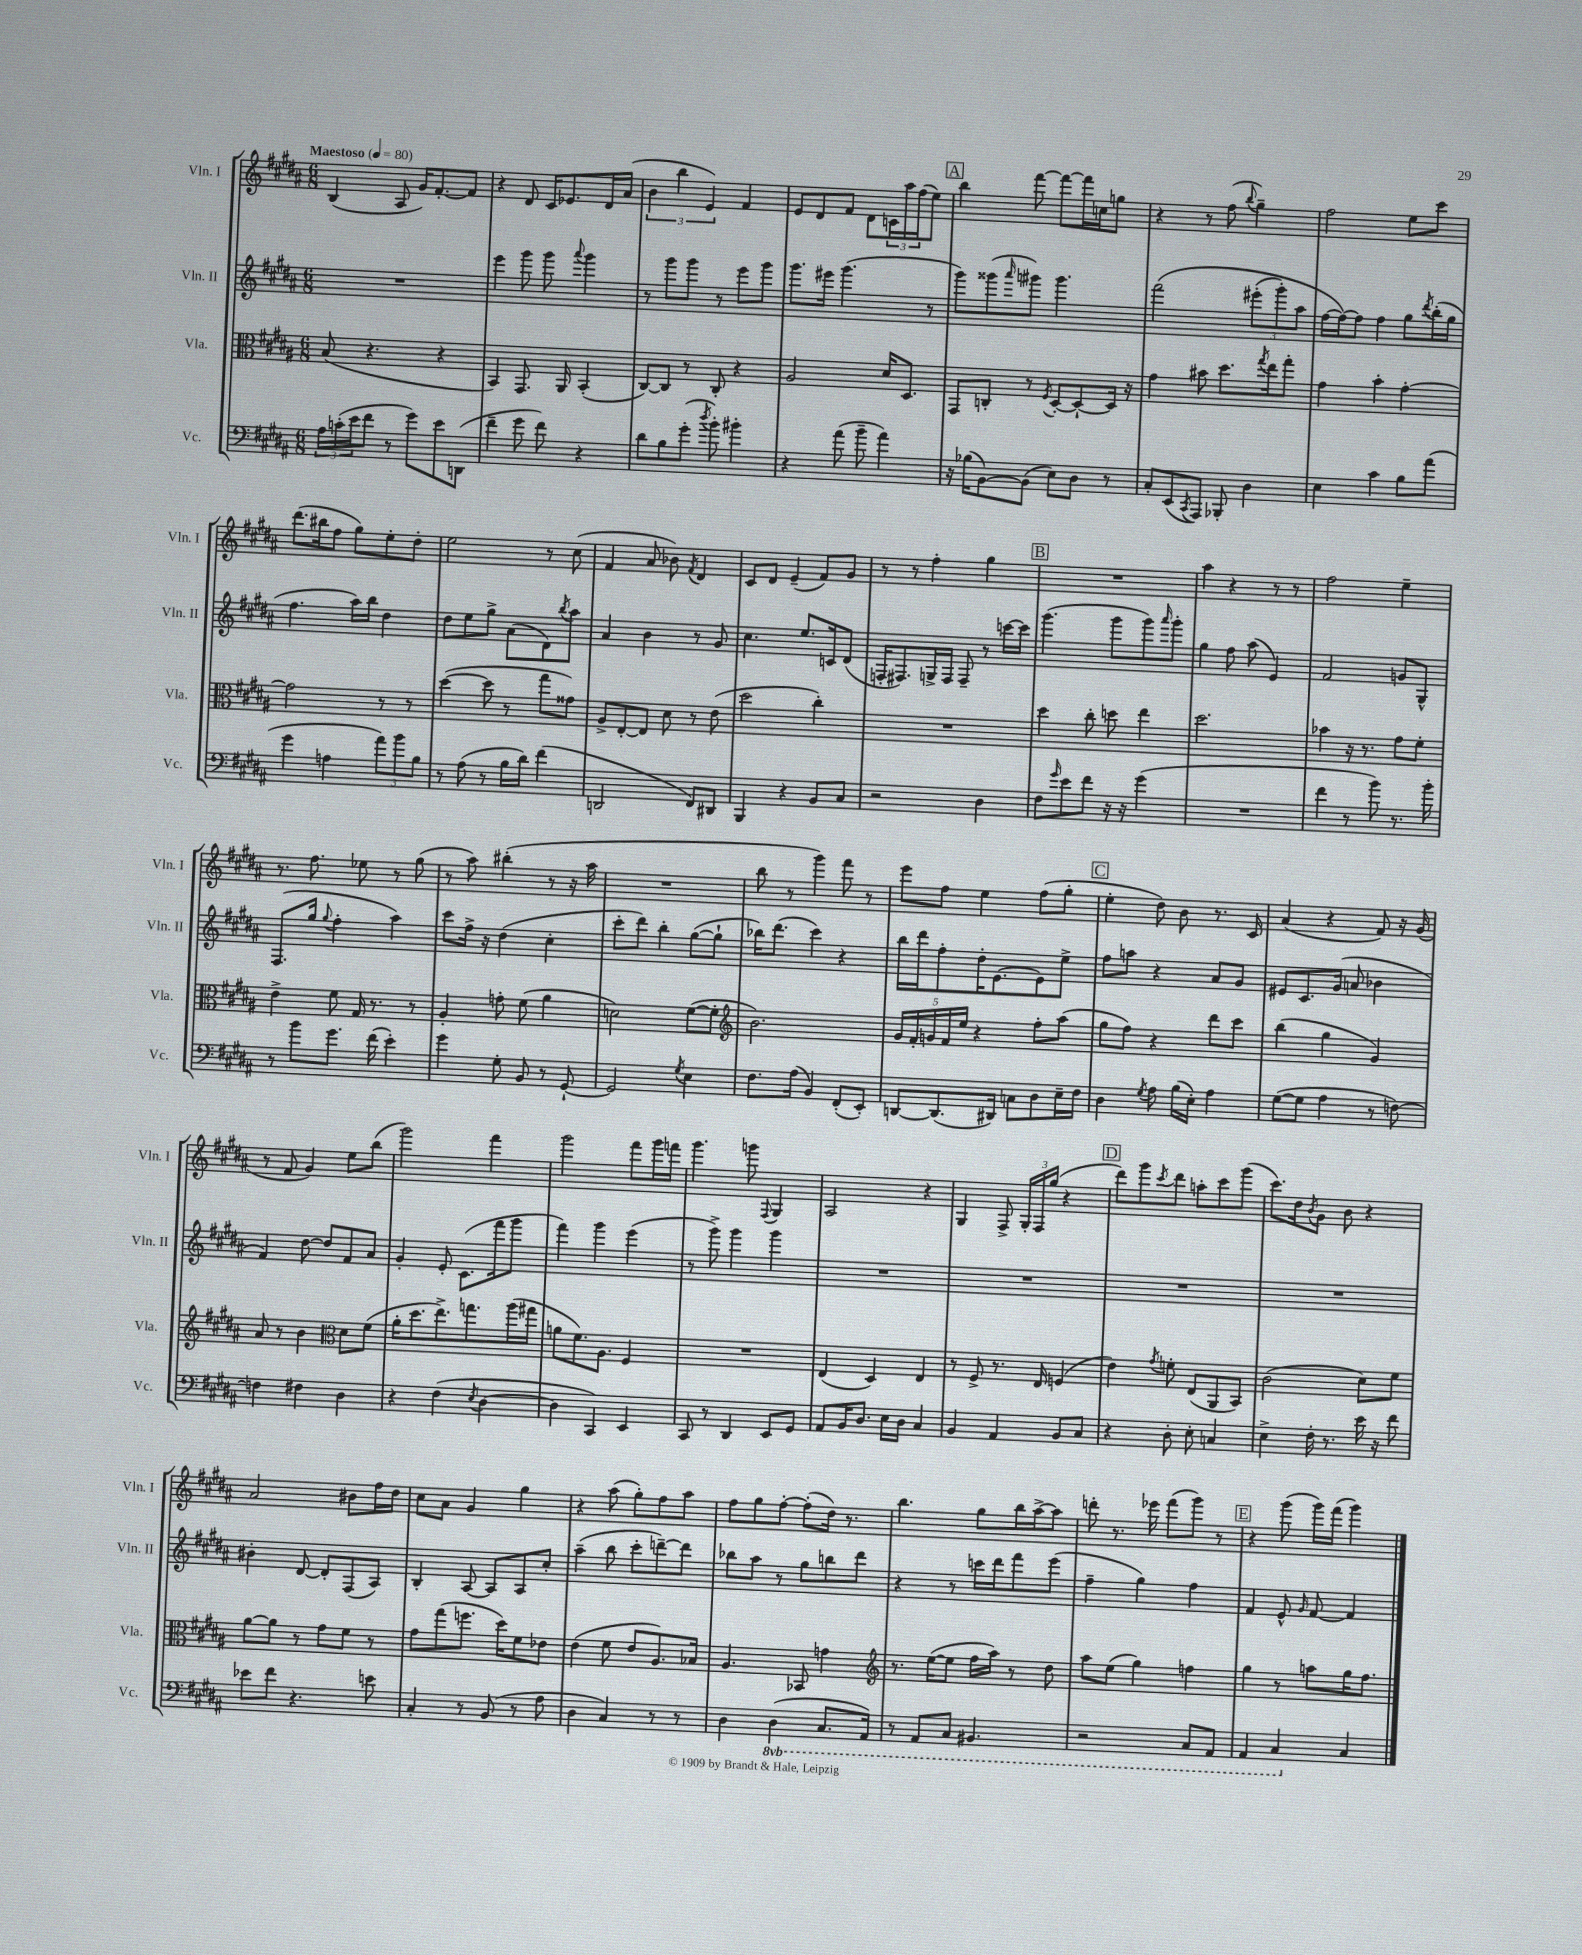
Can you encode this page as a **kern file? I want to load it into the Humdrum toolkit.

**kern	**kern	**kern	**kern
*staff4	*staff3	*staff2	*staff1
*clefF4	*clefC3	*clefG2	*clefG2
*k[f#c#g#d#a#]	*k[f#c#g#d#a#]	*k[f#c#g#d#a#]	*k[f#c#g#d#a#]
*M6/8	*M6/8	*M6/8	*M6/8
*MM80	*MM80	*MM80	*MM80
24A#\LL	(8B/	2.r	(4B/
(24c'\	.	.	.
24e\J	.	.	.
8f#\J	4.r	.	.
8r	.	.	8A#/
8g#\L)	.	.	16g#/LK)
.	.	.	[8.f#'/
8e\	4r	.	.
(8DD\J	.	.	8f#/]J
=	=	=	=
4f#~\	4BB/)	4eee\	4r
8g#\	8.GG#/	8ggg#\	8d#/
8f#\)	.	8ggg#\	16c#/LK
.	16AA#/	.	8.e-/
.	.	8qqaaa#/	.
4r	(4BB'/	4ggg#\	.
.	.	.	16d#/L
.	.	.	(16a#/JJ
=	=	=	=
8d#\L	[8C#/L)	8r	6b\
8B\	8C#/]J	8ggg#\L	.
.	.	.	6bb\
(8g#'\J	8r	8ggg#\J	.
.	.	.	6e/)
8qdd#/	.	.	.
8b'\)	8C#'/	8r	.
4b#'\	4r	8eee\L	4f#/
.	.	8ggg#\J	.
=	=	=	=
4r	2A#/	8.ggg#\L	8e/L
.	.	.	8d#/
.	.	16eee#\Jk	.
(8a#\	.	(4.ggg#\	8f#/J
8b~\	.	.	8d#\L
4a#\)	16d#/LK	.	24c\L
.	.	.	24aa#\
.	8.D#/J	.	.
.	.	.	(24ff#\J
.	.	8r	8ee\J)
=	=	=	=
16r	8GG#/L	8ggg#\L)	4bb\
(16B-\LK	.	.	.
[8BB\)	8C'/J	(8ggg##\	.
.	.	16qqaaa#/	.
(8BB\]J	8r	8ggg#\J)	[8fff#\
.	8qF#/	.	.
8E\L)	[8D#'/L	4.ggg#\	8fff#\_L
8D#\J	8D#`/_	.	16fff#\]L
.	.	.	16cc\J
8r	16D#/]Jk	.	8gg\J
.	16r	.	.
=	=	=	=
8C#'/L	4g#\	&(2fff#\	4r
(8EE/	.	.	.
8qCC#/	.	.	.
8AAA#/J)	8b#\	.	8r
8BBB-'/	8.dd#\L	.	(8ff#\
.	.	.	8qqbb/
4D#\	.	(12eee#'\L	4gg#~\)
.	8qgg#/	.	.
.	16ee\k	.	.
.	.	12ggg#'\)	.
.	8gg#'\J	.	.
.	.	12aa#\J	.
=	=	=	=
4E\	4g#\	[16ff#\LL	2ff#\
.	.	16ff#\_J&)	.
.	.	8ff#\]J	.
4c#\	4b'\	4ff#\	.
8B\L	[4g#'\	8gg#\L	8ee\L
.	.	8qddd#/	.
(8a#\J	.	(16bb'\L	8ccc#\J
.	.	16gg#\JJ	.
=	=	=	=
4g#\	2g#\]	4.ff#\	(8.ddd#\L
.	.	.	16bb#\k
4A\	.	.	8ff#\J
.	.	16aa#\LL)	8gg#\L)
.	.	16bb\JJ	.
12a#\L)	8r	4dd#\	8ee'\
12b\	.	.	.
.	8r	.	8dd#'\J
12B\J	.	.	.
=	=	=	=
8r	([4dd#\	8dd#\L	2ee\
(8A#\	.	8ee\	.
8r	8dd#\]	8gg#^\J	.
16B\LL	8r	(8a#\L	.
16d#\JJ)	.	.	.
(4f#\	8gg#\L	8d#\)	8r
.	.	8qbb/	.
.	8g##\J)	8aa#\J	(8cc#\
=	=	=	=
2DD/	8A#^/L	4a#/	4f#/
.	[8E'/	.	.
.	8E/]J	4b\	8a#/
.	8d#\	.	8b-\)
.	.	.	8qf#/
8FF#/L)	8r	8r	4d#/
8DD#/J	(8e\	8g#/	.
=	=	=	=
4BBB/	2dd#\	4.cc#\	8c#/L
.	.	.	8d#/J
4r	.	.	(4e~/
.	.	8.ee/L	.
8BB/L	4cc#'\)	.	8f#/L)
.	.	16c/k	.
8C#/J	.	(8d#/J	8g#/J
=	=	=	=
2r	2.r	16F'/LK	8r
.	.	8.F#/)	.
.	.	.	8r
.	.	16G^/L	4ff#'\
.	.	16F#/JJ	.
.	.	8F#~/	.
4D#\	.	8r	4gg#\
.	.	[16ccc\LL	.
.	.	16ccc\]JJ	.
=	=	=	=
8F#\L	4dd#\	(4.ggg#\	2.r
16qqg#/	.	.	.
8e\	.	.	.
8f#\J	8cc#'\	.	.
16r	8dd\	8ggg#\L	.
16r	.	.	.
(4g#\	4ee\	8ggg#\)	.
.	.	16qqaaa#/	.
.	.	8ggg#'\J	.
=	=	=	=
2.r	2.dd#\	4gg#\	4aa#\
.	.	8ff#\	4r
.	.	(8aa#\	.
.	.	4e/)	8r
.	.	.	8r
=	=	=	=
4f#\	4b-\	2f#/	2ff#\
8r	16r	.	.
.	8.r	.	.
8b\)	.	.	.
8.r	8g#\L	8g/L	4ee~\
.	8f#'\J	8G#^^/J	.
16b'\	.	.	.
=	=	=	=
8r	4e^\	(8.F#/L	8.r
8b\L	.	.	.
.	.	16gg#/Jk	8.ff#\
.	.	8qqgg#/	.
8.g#\J	8f#\	4ff#'\	.
.	16G#/	.	8ee-\
(16f#\	8.r	.	.
4e'\)	.	4aa#\)	8r
.	8r	.	(8gg#\
=	=	=	=
4g#\	4A#'/	8ccc#\L	8r
.	.	16ff#^\Jk	8aa#\)
.	.	16r	.
8G#'\	8g'\	(4dd#\	(4bb#'\
8BB/	(8f#\	.	.
8r	4a#\	4cc#'\	8r
[8GG#`/	.	.	16r
.	.	.	16aa#\
=	=	=	=
2GG#/]	2d\)	8ccc#'\L	2.r
.	.	8ddd#\J)	.
.	.	4bb'\	.
8qG#/	.	.	.
4E\	([8f#\L	([8gg#\L	.
.	8f#'\]J	8gg#`\]J	.
=	=	=	=
*	*clefG2	*	*
8.F#\L	2.b\)	16bb-\LK)	8bb\
.	.	(8.ddd#\J	.
.	.	.	8r
(16A#\Jk	.	.	.
4BB/)	.	4ccc#\)	4ggg#\)
(8FF#'/L	.	4r	8fff#\
8EE'/J)	.	.	8r
=	=	=	=
[8DD/L	20g#/LL	16bb\LL	8eee\L
.	20f#'/	.	.
.	.	16ddd#\J	.
.	20g/	.	.
(8.DD/]	.	8ff#'\	8ff#\J
.	20f#/	.	.
.	20ee/JJ	.	.
.	4r	16dd#'\K	4ee\
16DD#/Jk)	.	[8.e\	.
8C\L	.	.	.
8D#\	8ff#'\L	8e\]	(8ff#\L
16E~\L	(8aa#\J	8ee^\J	8gg#'\J
16F#\JJ	.	.	.
=	=	=	=
4D#\	8gg#\L	8ff#\L	4ee'\
.	8ff#\J)	8aa\J	.
8qG#/	.	.	.
8A#\	4r	4r	8dd#\)
(16B\LL	.	.	8b\
16E'\JJ)	.	.	.
4A#\	8ddd#\L	8a#/L	8.r
.	8ccc#\J	8g#/J	.
.	.	.	16c#/
=	=	=	=
([8G#\L	(4bb\	8e#/L	(4a#/
8G#\]J	.	8.c#/	.
4A#\	4gg#\	.	4r
.	.	(16g#/Jk	.
.	.	8a/	.
8r	4g#/)	4b-\	8f#/)
[8F\)	.	.	16r
.	.	.	(16g#/
=	=	=	=
4F\]	8a#/	4f#/)	8r
.	8r	.	8f#/
4F#\	4b\	[8dd#\	4g#/)
.	.	8dd#/]L	.
*	*clefC3	*	*
4D#\	8d#\L	8f#/	8ee\L
.	(8f#\J	8a#/J	(8bb\J
=	=	=	=
4r	16a#'\LK	4g#'/	2ggg#\)
.	8.dd#\	.	.
(4F#\	8.ee^\)	8e'/	.
.	.	(8.c#\L	.
.	8.gg\	.	.
8qE/	.	.	.
[4D#\	.	.	4fff#\
.	.	16fff#\k	.
.	(16aa#\L	8ggg#\J	.
.	16gg#\JJ	.	.
=	=	=	=
4D#\]	8a\L	4fff#\)	2ggg#\
.	8.f#\)	.	.
4CC#/)	.	4ggg#\	.
.	8.A#\J	.	.
4EE/	4F#/	(4eee\	8fff#\L
.	.	.	16ggg#\L
.	.	.	16fff\JJ
=	=	=	=
8CC#/	2.r	8r	4.ggg#\
8r	.	8ggg#^\)	.
4DD#/	.	4ggg#\	.
.	.	.	8ggg\
.	.	.	8qqF#/
8EE/L	.	4ggg#\	4G#/
8GG#/J	.	.	.
=	=	=	=
8AA#/L	(4E/	2.r	2A#/
16BB/K	.	.	.
8.D#/J	.	.	.
.	4D#/)	.	.
16E\LL	.	.	.
16D#\JJ	.	.	.
4C#/	4E/	.	4r
=	=	=	=
4BB/	8r	2.r	4G#/
.	8F#^/	.	.
4AA#/	8.r	.	8F#^/
.	.	.	24G#'/LL
.	.	.	24F#/
.	16E/	.	.
.	.	.	(24gg#/JJ
8BB/L	(4F/	.	4r
8C#/J	.	.	.
=	=	=	=
4r	4e\)	2.r	8ddd#\L)
.	.	.	8ggg#\
.	8qg#/	.	8qccc#/
8D#'\	8f'\	.	8ddd#\J
8E'\	(8E/L	.	8aa'\L
4C/	8AA#/	.	8ccc#\
.	8BB/J)	.	(8ggg#\J
=	=	=	=
4E^\	(2c#\	2.r	8.ccc#\L)
.	.	.	16dd#\k
.	.	.	8qb/
16F#'\	.	.	8g#\J
8.r	.	.	.
.	.	.	8b\
16e\	8d#\L)	.	4r
16r	.	.	.
8f#\	8f#\J	.	.
=	=	=	=
8e-\L	[8a#\L	4b#'\	2a#/
8f#\J	8a#\]J	.	.
4.r	8r	[8d#/	.
.	8g#\L	8d#'/]L	.
.	8f#\J	(8F#/	8b#\L
8e\	8r	8A#/J)	16ff#\L
.	.	.	16dd#\JJ
=	=	=	=
4C#'/	8g#\L	4B'/	8cc#\L
.	(8gg#\	.	8a#\J
8r	8.ff\J	[8A#/	4g#/
(8BB/	.	8A#/]L	.
.	16dd#\LK)	.	.
8r	8f#\	8A#/	4gg#\
8A#\	8e-\J	8cc#'/J	.
=	=	=	=
4D#\	(4e\	(4aa#~\	4r
4C#/)	8f#\	8bb\	(8aa#\
.	8e/L	8ccc#'\L	8gg#'\L)
8r	8.A#/)	[8ddd~\)	8ff#\
8r	.	8ddd\]J	8aa#\J
.	16B-/Jk	.	.
=	=	=	=
4D#\	4.A#/	8bb-\L	8ff#\L
.	.	8aa#\J	8gg#\
(4DD#\	.	8r	[8ff#'\J
.	8BB-/	8gg#\L	(8ff#'\]L
8.CC#/L	4g\	8bb\	16dd#\Jk)
.	.	.	8.r
.	.	8ddd#\J	.
16AAA#/Jk)	.	.	.
=	=	=	=
*	*clefG2	*	*
8r	8.r	4r	4.bb\
8AAA#/L	.	.	.
.	([16ee\LK	.	.
8CC#/J	8ee\]J	8r	.
4.BBB#/	16ff#\LL	16ccc\LL	8gg#\L
.	16aa#\JJ)	16ddd#\J	.
.	8r	8fff#\	16bb\L
.	.	.	[16aa#^\J
.	8dd#\	(8eee\J	8aa#\]J
=	=	=	=
2r	8aa#\L	4ff#~\	8ddd'\
.	(8ee\J	.	8.r
.	4gg#\)	4gg#\)	.
.	.	.	16eee-\
.	.	.	(8fff#\L
8CC#/L	4ff\	4ff#\	8ggg#\J)
8AAA#/J	.	.	8r
=	=	=	=
4AAA#/	4gg#\	4f#/	4r
4CC#/	8r	8e^^/	(8ggg#\
.	.	16qqg#/	.
.	8aa\L	[8f#/	16ggg#\LL)
.	.	.	(16fff#\JJ
4C#/	16gg#\K	4f#/]	4ggg#\)
.	8.ff#\J	.	.
==	==	==	==
*-	*-	*-	*-
